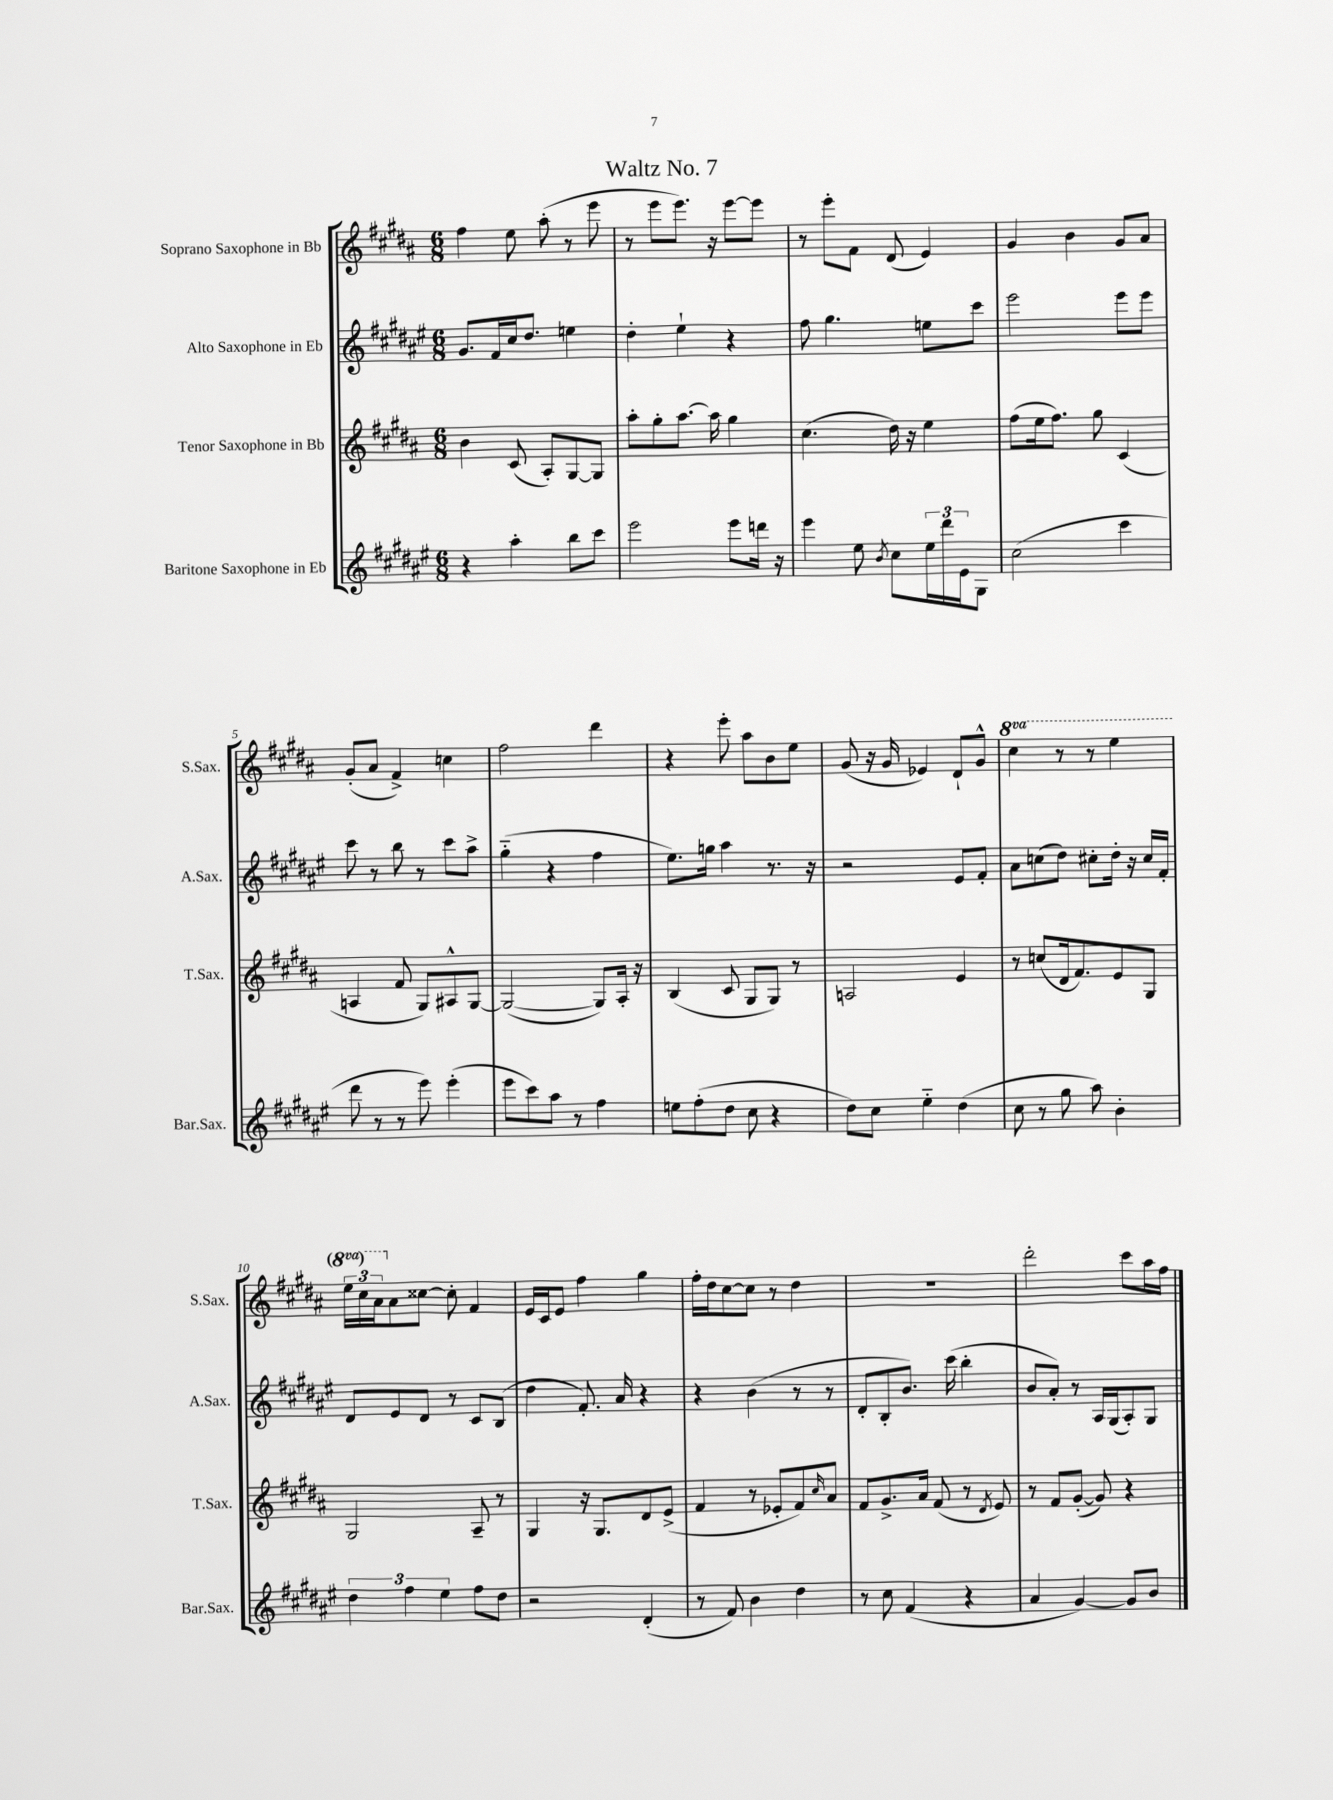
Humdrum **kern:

**kern	**kern	**kern	**kern
*staff4	*staff3	*staff2	*staff1
*clefG2	*clefG2	*clefG2	*clefG2
*k[f#c#g#d#a#e#]	*k[f#c#g#d#a#]	*k[f#c#g#d#a#e#]	*k[f#c#g#d#a#]
*M6/8	*M6/8	*M6/8	*M6/8
4r	4b	8.g#	4ff#
.	.	16f#	.
4aa#'	(8c#	16cc#	8ee
.	.	8.dd#	.
.	8A#')	.	(8aa#'
8bb	[8G#	4ee	8r
8ccc#	8G#]	.	8eee
=	=	=	=
2eee#	8aa#'	4dd#'	8r
.	8gg#'	.	8eee
.	[8.aa#	4ee#`	8.eee)
.	16aa#]	.	16r
8eee#	4gg#	4r	[8eee
16ddd	.	.	8eee]
16r	.	.	.
=	=	=	=
4eee#	(4.cc#	8ff#	8r
.	.	4.gg#	8eee'
8ee#	.	.	8f#
8qb	.	.	.
8cc#	16dd#)	.	(8d#
.	16r	.	.
24ee#	4ee	8ee	4e)
24ddd#	.	.	.
24e#	.	.	.
8G#	.	8ccc#	.
=	=	=	=
(2cc#	(8ff#	2eee#	4g#
.	16ee	.	.
.	8.ff#)	.	.
.	.	.	4b
.	8gg#	.	.
4ccc#	(4c#	8eee#	8g#
.	.	8eee#	8a#
=	=	=	=
8ddd#	4A	8ccc#	(8g#'
8r	.	8r	8a#
8r	8f#	8bb	4f#^)
8eee#)	8G#)	8r	.
(4eee#'	8A#^^	8ccc#	4cc
.	[8G#	8aa#^	.
=	=	=	=
8eee#	(2G#_	(4gg#'~	2ff#
8ccc#)	.	.	.
8aa#	.	4r	.
8r	.	.	.
4ff#	8G#])	4ff#	4ddd#
.	16A#'	.	.
.	16r	.	.
=	=	=	=
8ee	(4B	8.ee#)	4r
(8ff#'	.	.	.
.	.	16gg	.
8dd#	8c#	4aa#	8eee'
8cc#	8G#	.	8aa#
4r	8G#)	8.r	8b
.	8r	.	8ee
.	.	16r	.
=	=	=	=
8dd#)	2A	2r	(8g#
8cc#	.	.	16r
.	.	.	16g#
4ee#'~	.	.	4e-)
(4dd#	4e	8e#	8d#`
.	.	8f#'	8g#^^
=	=	=	=
8cc#	8r	8a#	4ccc#
8r	(8cc	(8cc	.
8gg#	16d#	8dd#)	8r
.	8.f#)	.	.
8aa#)	.	8cc#'	8r
4b'	8e	16dd#'	4eee
.	.	16r	.
.	8G#	16cc#	.
.	.	16f#'	.
=	=	=	=
6dd#	2G#	8d#	24eee
.	.	.	24ccc#
.	.	.	24aa#
.	.	8e#	8a#
6ff#	.	.	.
.	.	8d#	[8cc##
6ee#	.	.	.
.	.	8r	8cc##']
8ff#	8A#~	8c#	4f#
8dd#	8r	(8B	.
=	=	=	=
2r	4G#	4dd#	16e
.	.	.	16c#
.	.	.	8e
.	16r	8.f#')	4ff#
.	8.G#	.	.
.	.	16a#	.
(4d#'	8d#	4r	4gg#
.	(8e^	.	.
=	=	=	=
8r	4f#	4r	16ff#'
.	.	.	16dd#
8f#)	.	.	[8cc#
4b	8r	(4b	8cc#]
.	8e-'	.	8r
4dd#	8f#)	8r	4dd#
.	16qqcc#	.	.
.	8a#	8r	.
=	=	=	=
8r	8f#	8d#'	2.r
8cc#	8.g#^	8B'	.
(4f#	.	8.b)	.
.	16a#	.	.
.	(8f#	.	.
.	.	(16ccc#	.
4r	8r	4bb'	.
.	8qd#	.	.
.	8e)	.	.
=	=	=	=
4a#	8r	8b	2ddd#'
.	8f#	8a#')	.
[4g#)	([8g#'	8r	.
.	8g#])	16A#	.
.	.	(16G#	.
8g#]	4r	8A#')	8ccc#
8b	.	8G#	16aa#
.	.	.	16ff#
==	==	==	==
*-	*-	*-	*-
